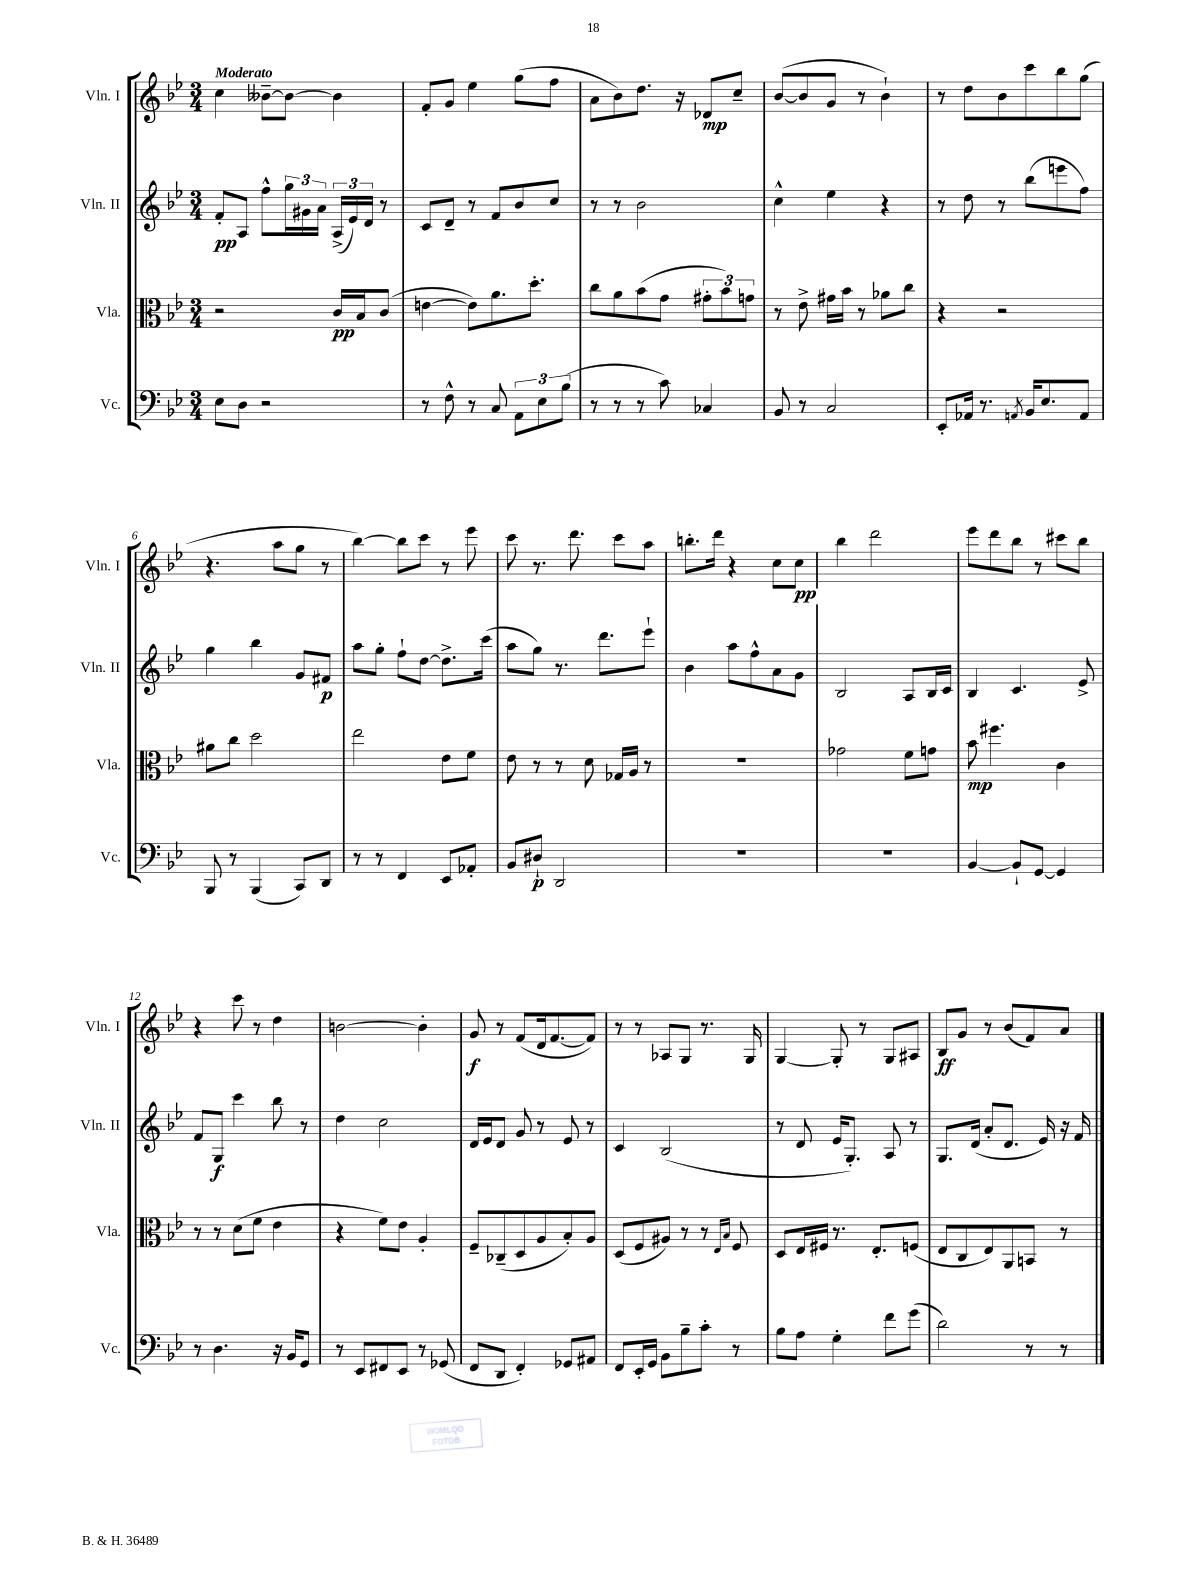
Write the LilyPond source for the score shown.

<<
\new StaffGroup <<
\new Staff = "s0" \with { instrumentName = "Vln. I" shortInstrumentName = "Vln. I" } {
    \clef treble \key bes \major \numericTimeSignature \time 3/4 \tempo "Moderato"
    c''4 beses'8~-- beses'8~ beses'4 |
    f'8-. g'8 ees''4 g''8( f''8 |
    a'8 bes'8) d''8. r16 des'8\mp c''8-- |
    bes'8~( bes'8 g'8 r8 bes'4-!) |
    r8 d''8 bes'8 c'''8 bes''8 g''8( |
    r4. a''8 g''8 r8 |
    bes''4~) bes''8 c'''8 r8 ees'''8 |
    c'''8 r8. d'''8. c'''8 a''8 |
    b''8.-. d'''16 r4 c''8 c''8\pp |
    bes''4 d'''2 |
    ees'''8 d'''8 bes''8 r8 cis'''8 bes''8 |
    r4 c'''8 r8 d''4 |
    b'2~ b'4-. |
    g'8\f r8 f'8( d'16 f'8.~ f'8) |
    r8 r8 aes8 g8 r8. g16 |
    g4~ g8-. r8 g8 ais8 |
    bes8\ff g'8 r8 bes'8( f'8) a'8 \bar "|." |
}
\new Staff = "s1" \with { instrumentName = "Vln. II" shortInstrumentName = "Vln. II" } {
    \clef treble \key bes \major \numericTimeSignature \time 3/4
    f'8-.\pp a8 f''8-^ \tuplet 3/2 { g''16 gis'16 a'16 } \tuplet 3/2 { a16->( ees'16) d'16 } r8 |
    c'8 d'8-- r8 f'8 bes'8 c''8 |
    r8 r8 bes'2 |
    c''4-^ ees''4 r4 |
    r8 d''8 r8 bes''8( e'''8 f''8) |
    g''4 bes''4 g'8 fis'8\p |
    a''8 g''8-. f''8-! d''8~ d''8.-> c'''16( |
    a''8 g''8) r8. d'''8. ees'''8-! |
    bes'4 a''8 f''8-^ a'8 g'8 |
    bes2 a8 bes16 c'16 |
    bes4 c'4. ees'8-> |
    f'8 g8\f c'''4 bes''8 r8 |
    d''4 c''2 |
    d'16 ees'16 d'8 g'8 r8 ees'8 r8 |
    c'4 bes2( |
    r8 d'8 ees'16 g8.-.) a8 r8 |
    g8. d'16( a'8-. d'8. ees'16) r16 f'16 \bar "|." |
}
\new Staff = "s2" \with { instrumentName = "Vla." shortInstrumentName = "Vla." } {
    \clef alto \key bes \major \numericTimeSignature \time 3/4
    r2 c'16\pp bes16 c'8( |
    e'4~ e'8) a'8. d''8.-. |
    c''8 a'8 bes'8( g'8 \tuplet 3/2 { gis'8-. bes'8) g'8 } |
    r8 ees'8-> gis'16 bes'16 r8 aes'8 c''8 |
    r4 r2 |
    ais'8 c''8 d''2 |
    ees''2 ees'8 f'8 |
    ees'8 r8 r8 d'8 ges16 a16 r8 |
    R2. |
    ges'2 f'8 g'8 |
    bes'8\mp fis''4. c'4 |
    r8 r8 d'8( f'8 ees'4 |
    r4 f'8) ees'8 a4-. |
    f8-- ces8--( d8 a8 bes8-.) a8 |
    d8( f8 ais8) r8 r8 \grace { ees16 bes16 } f8 |
    d8 ees16 fis16 r8. ees8.-. f8( |
    ees8 c8 ees8) a,8 b,8 r8 \bar "|." |
}
\new Staff = "s3" \with { instrumentName = "Vc." shortInstrumentName = "Vc." } {
    \clef bass \key bes \major \numericTimeSignature \time 3/4
    ees8 d8 r2 |
    r8 f8-^ r8 c8 \tuplet 3/2 { a,8 ees8 bes8( } |
    r8 r8 r8 c'8) ces4 |
    bes,8 r8 c2 |
    ees,8-. aes,16 r8. \acciaccatura { a,8 } bes,16 ees8. a,8 |
    bes,,8 r8 bes,,4( c,8) d,8 |
    r8 r8 f,4 ees,8 aes,8-. |
    bes,8 dis8-!\p d,2 |
    R2. |
    R2. |
    bes,4~ bes,8-! g,8~ g,4 |
    r8 d4. r16 bes,16 g,8 |
    r8 ees,8 fis,8 ees,8 r8 ges,8( |
    f,8 d,8 f,4-.) ges,8 ais,8 |
    f,8 ees,16-. g,16 bes,8 bes8-- c'8-. r8 |
    bes8 a8 g4-. f'8 g'8( |
    d'2) r8 r8 \bar "|." |
}
>>
>>
